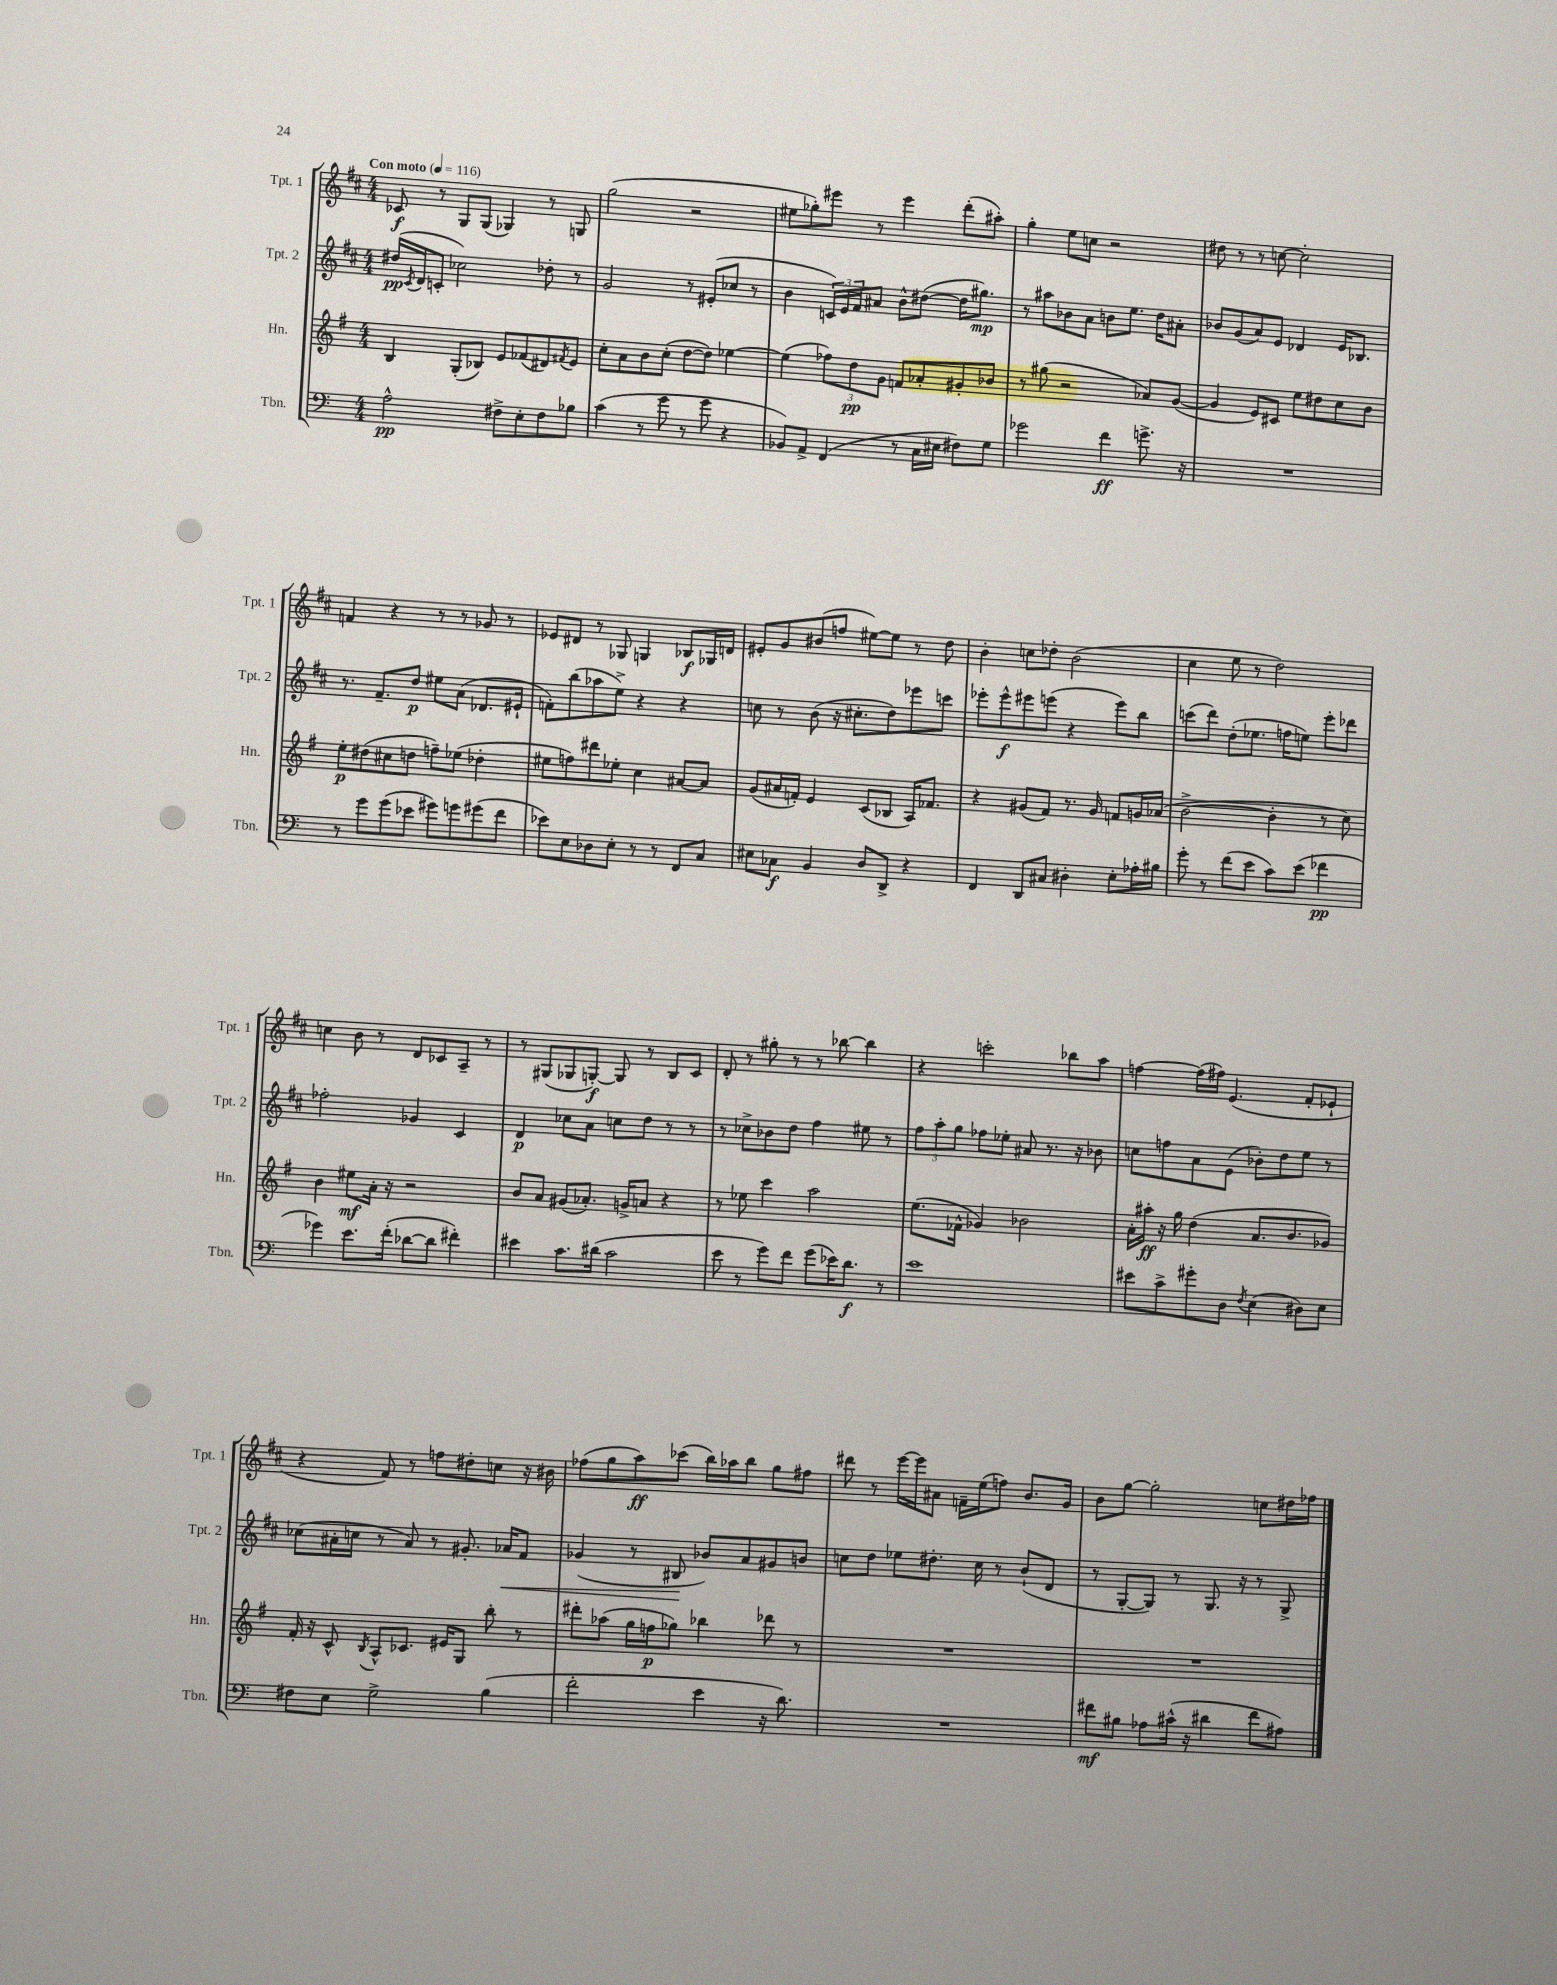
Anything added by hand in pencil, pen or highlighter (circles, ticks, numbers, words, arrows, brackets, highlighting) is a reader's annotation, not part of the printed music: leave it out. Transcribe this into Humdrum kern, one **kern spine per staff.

**kern	**kern	**kern	**kern
*staff4	*staff3	*staff2	*staff1
*clefF4	*clefG2	*clefG2	*clefG2
*k[]	*k[f#]	*k[f#c#]	*k[f#c#]
*M4/4	*M4/4	*M4/4	*M4/4
*MM116	*MM116	*MM116	*MM116
2A^^	4B	(16dd#	8c-
.	.	8qc#	.
.	.	16d	.
.	.	8c'	8r
.	(8G'	2cc-)	8G
.	8B-)	.	(8G
8F#^	8e	.	4G-)
8E'	(8f-	.	.
8F#	8d#)	8dd-'	8r
.	8qf#	.	.
8B-	8e	8r	8G
=	=	=	=
(4c	8cc'	2g	(2gg
.	8a	.	.
8r	8b	.	.
8g	(8cc'	.	.
8r	[8dd	8r	2r
8g	8dd])	(8e#'	.
4r	[4ee-	8cc-	.
.	.	8r	.
=	=	=	=
8BB-)	(4ee-]	4b	8ee#
8AA^	.	.	8gg-')
(4FF	12ff-)	24c)	8eee#
.	.	24e	.
.	12dd	24f#	.
.	.	8a#	8r
.	12g	.	.
8r	8f	8b^^	4eee#
16C	8a-'	([8dd#	.
16E#	.	.	.
8F#)	8g#'	16dd#]	(8ddd'
.	.	8.gg#)	.
8G	8b-	.	8aa#')
=	=	=	=
2g-	8r	8r	4gg'
.	(8gg#	8aa#	.
.	2r	8b-	8ee
.	.	8a	8cc
4f	.	8b	2r
.	.	8.ee	.
8.g^	8a-)	.	.
.	.	16dd	.
.	([8g	8a#'	.
16r	.	.	.
=	=	=	=
1r	4g]	8b-	8dd#
.	.	(8g	8r
.	8e)	8a)	8r
.	8c#	8e	[8cc
.	8ee	4d-	2cc']
.	8dd#	.	.
.	8cc	16e	.
.	.	8.B-	.
.	8b	.	.
=	=	=	=
8r	8ee'	8.r	4f
8g	(8dd#	.	.
.	.	8.f#~	.
(8g	8cc#	.	4r
8e-	8dd	8dd	.
8g#)	8ff~)	8ee#	8r
8g	(8ee-	(8a	8r
(8g#	4dd-'	8.d-	8g-
8f	.	.	8r
.	.	16e#`	.
=	=	=	=
8e-)	8ee#	8f')	8e-
8E	8ff)	(8bb	8d#
8D-	8ddd#	8aa-	8r
8E'	8ee-'	8ee^)	8G-
8r	4cc	4r	4G
8r	.	.	.
8FF	[8a#	4r	8B-
8C	8a#]	.	16G-
.	.	.	16d
=	=	=	=
8E#	(8g	8cc	8e#'
8C-	16a#	8r	8g
.	16f')	.	.
4BB	4e	(8b	(8b#
.	.	16r	8ff
.	.	8.cc#'	.
8D	(8c	.	[8ee#)
8DD^	8B-	8dd)	8ee#]
4r	16A)	8eee-	8r
.	8.f-	.	.
.	.	8ccc	8dd
=	=	=	=
4FF	4r	8eee-'	4b'
.	.	8eee-^^	.
8DD	(8g#	8eee#	8cc
8C#	8f#)	(8eee	8dd-'
4D#'	8.r	4r	(2b
.	16g#	.	.
8E'	8f	8eee)	.
16A-'	16g	8bb	.
16B#	(16a-	.	.
=	=	=	=
8g'	[2b^	(8ccc	4cc#
8r	.	8ddd)	.
(8f	.	(8dd'	8ee
8e	.	8.ee-	8r
8c)	4b']	.	2dd)
.	.	16ff	.
(8e	.	8ee)	.
4f-	8r	8eee'	.
.	8cc)	8ddd-	.
=	=	=	=
4g-)	4b	2ff-'	4cc
8.e	8ee#	.	8b
.	16a'	.	8r
(16f'	16r	.	.
[8d-	2r	4g-	8d
8d-]	.	.	8c-
4f#')	.	4c#	8A~
.	.	.	8r
=	=	=	=
4e#	8b	4d	8r
.	8a	.	(8G#
8.c	(8g#	8cc-	8G-
.	8.a-')	8a	[8G')
(16d#	.	.	.
2c	.	8cc	8G]
.	16g^	.	.
.	8a	8dd	8r
.	4r	8r	8B
.	.	8r	8c#
=	=	=	=
8e	8r	8r	8d'
8r	8ee-	8cc-^	8r
8g)	4ccc	8b-	8gg#'
8f	.	8dd	8r
(8g	2aa	4ff#	8r
16e-)	.	.	[8bb-
8.d	.	.	.
.	.	8ee#	4bb-]
8r	.	8r	.
=	=	=	=
1e	(8.ee	12ff#	4r
.	.	12aa'	.
.	.	12gg	.
.	16f-^^	.	.
.	4g-)	8ff-	2ccc'
.	.	8ee-'	.
.	2b-	8a#	.
.	.	8.r	.
.	.	.	8bb-
.	.	16r	.
.	.	8b-	8aa
=	=	=	=
8e#	16a'	8cc	[4ff
.	16aa#'	.	.
8c^	16r	8ff	.
.	16gg	.	.
8g#'	(4dd	8a	(16ff]
.	.	.	16ff#)
8D	.	(8e	(4.e
8qF	.	.	.
(4E	8.a	8b-')	.
.	.	8dd	.
.	8.b	.	.
8D#)	.	8ee	8f#'
8E	8g-)	8r	8e-`
=	=	=	=
8F#	16f#'	(8cc-	4r
.	16r	.	.
8E	8c^^	16a#'	.
.	.	16cc	.
.	8qB	.	.
2G^	8A^^	8r	8f#)
.	8.c-	8a#)	8r
.	.	8r	8ff
.	16e#	.	.
.	8G	8.g#'	8dd#'
(4B	8bb'	.	8cc
.	.	16a-	.
.	8r	8f#	16r
.	.	.	16b#
=	=	=	=
2f'	8ddd#'	(4g-	(8ff-
.	(8aa-	.	8gg
.	16gg	8r	8aa)
.	16ff	.	.
.	8gg-)	8B#	(8ccc-
4e	4bb-	8b-)	16bb)
.	.	.	16aa-
.	.	8a	8bb
16r	8ddd-	8g#	8gg
8.d)	.	.	.
.	8r	8b	8ff#
=	=	=	=
1r	1r	8cc	8ddd#
.	.	8dd	8r
.	.	8ee-	[16eee
.	.	.	16eee]
.	.	8.dd#'	8a#
.	.	.	16f~
.	.	16cc	(16ee
.	.	8r	8ff)
.	.	(8b`	8.b
.	.	8d	.
.	.	.	16g
=	=	=	=
8f#	1r	8r	8b
8B#	.	[8G'	[8gg
8A-	.	8G])	2gg']
(16c#^^	.	8r	.
16r	.	.	.
4d#	.	8.G	.
.	.	16r	.
8f#	.	8r	8cc
8A#)	.	8G^	16dd#
.	.	.	16ff-
==	==	==	==
*-	*-	*-	*-
